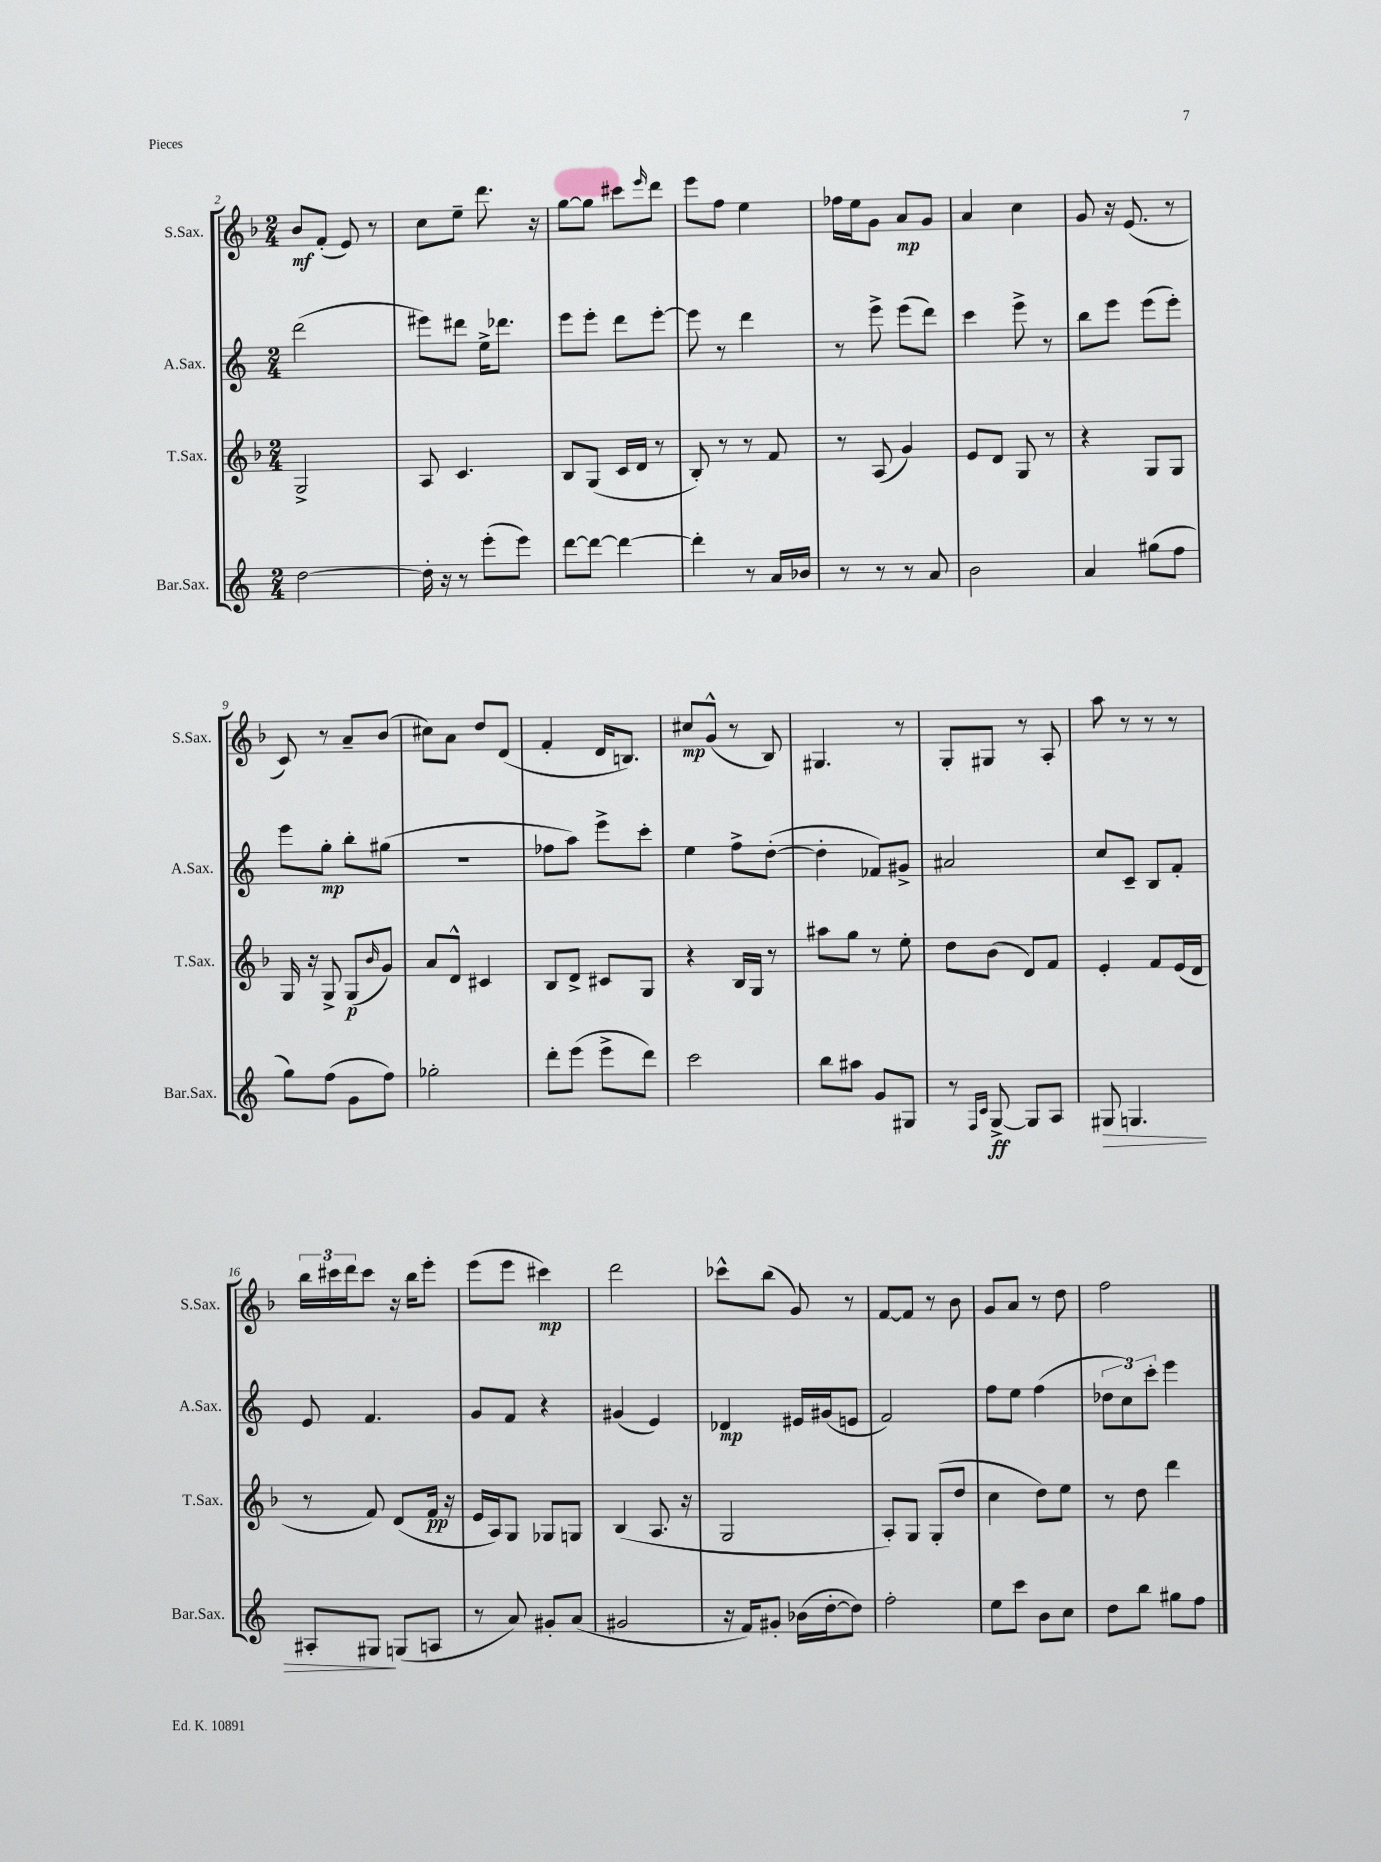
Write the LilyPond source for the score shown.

<<
\new StaffGroup <<
\new Staff = "s0" \with { instrumentName = "S.Sax." shortInstrumentName = "S.Sax." } {
    \clef treble \key f \major \numericTimeSignature \time 2/4
    bes'8\mf f'8-.( e'8) r8 |
    c''8 e''8-- d'''8. r16 |
    g''8~ g''8 cis'''8 \grace { e'''16 } d'''8 |
    e'''8 f''8 e''4 |
    fes''16 e''16 g'8 a'8\mp g'8 |
    a'4 c''4 |
    g'8 r16 e'8.( r8 |
    c'8) r8 a'8-- bes'8( |
    cis''8) a'8 d''8 d'8( |
    f'4-. d'16 b8.) |
    cis''8\mp g'8-^( r8 bes8) |
    gis4. r8 |
    g8-. gis8 r8 a8-. |
    a''8 r8 r8 r8 |
    \tuplet 3/2 { bes''16 cis'''16 d'''16 } cis'''8 r16 bes''16 e'''8-. |
    e'''8( e'''8 cis'''4\mp) |
    d'''2 |
    ces'''8-^ bes''8( g'8) r8 |
    f'8~ f'8 r8 bes'8 |
    g'8 a'8 r8 d''8 |
    f''2 \bar "|." |
}
\new Staff = "s1" \with { instrumentName = "A.Sax." shortInstrumentName = "A.Sax." } {
    \clef treble \key c \major \numericTimeSignature \time 2/4
    d'''2( |
    eis'''8) dis'''8 e''16-> des'''8. |
    e'''8 e'''8-. d'''8 e'''8~-. |
    e'''8 r8 d'''4 |
    r8 e'''8-> e'''8( d'''8) |
    c'''4 e'''8-> r8 |
    b''8 e'''8 e'''8( e'''8-.) |
    e'''8 g''8-.\mp b''8-. gis''8( |
    R2 |
    fes''8 a''8) e'''8-> c'''8-. |
    e''4 f''8-> d''8~-.( |
    d''4-. fes'8) gis'8-> |
    ais'2 |
    c''8 c'8-- b8 f'8-. |
    e'8 f'4. |
    g'8 f'8 r4 |
    gis'4( e'4) |
    des'4\mp eis'16 gis'16( e'8 |
    f'2) |
    f''8 e''8 f''4( |
    \tuplet 3/2 { des''8 c''8) c'''8-. } e'''4 \bar "|." |
}
\new Staff = "s2" \with { instrumentName = "T.Sax." shortInstrumentName = "T.Sax." } {
    \clef treble \key f \major \numericTimeSignature \time 2/4
    g2-> |
    a8 c'4. |
    bes8 g8( c'16 d'16 r8 |
    bes8-.) r8 r8 f'8 |
    r8 a8( g'4) |
    e'8 d'8 g8 r8 |
    r4 g8 g8 |
    g16 r16 g8-> g8\p( \grace { bes'16 } g'8) |
    a'8 d'8-^ cis'4 |
    bes8 d'8-> cis'8 g8 |
    r4 bes16 g16 r8 |
    ais''8 g''8 r8 e''8-. |
    d''8 bes'8( d'8) f'8 |
    e'4-. f'8 e'16( d'16 |
    r8 f'8) d'8( f'16\pp r16 |
    e'16 a16) g8 ges8 g8 |
    bes4( a8. r16 |
    g2 |
    a8-.) g8 g8-.( d''8 |
    c''4 d''8) e''8 |
    r8 d''8 d'''4 \bar "|." |
}
\new Staff = "s3" \with { instrumentName = "Bar.Sax." shortInstrumentName = "Bar.Sax." } {
    \clef treble \key c \major \numericTimeSignature \time 2/4
    d''2~ |
    d''16-. r16 r8 e'''8-.( e'''8) |
    d'''8~ d'''8~ d'''4~ |
    d'''4-. r8 a'16 bes'16 |
    r8 r8 r8 a'8 |
    b'2 |
    a'4 gis''8( f''8 |
    g''8) f''8( g'8 f''8) |
    ges''2-. |
    d'''8-. e'''8( e'''8-> d'''8) |
    c'''2 |
    b''8 ais''8 g'8 gis8 |
    r8 \grace { f16 c'16 } g8~->\ff g8 a8 |
    gis8\> g4. |
    ais8-. gis8\! g8( a8 |
    r8 a'8) gis'8-. a'8( |
    gis'2 |
    r16 f'16) gis'8-. bes'16( d''16~-. d''8) |
    f''2-. |
    e''8 c'''8 b'8 c''8 |
    d''8 b''8 gis''8 f''8 \bar "|." |
}
>>
>>
\layout { \context { \Score currentBarNumber = #2 } }
